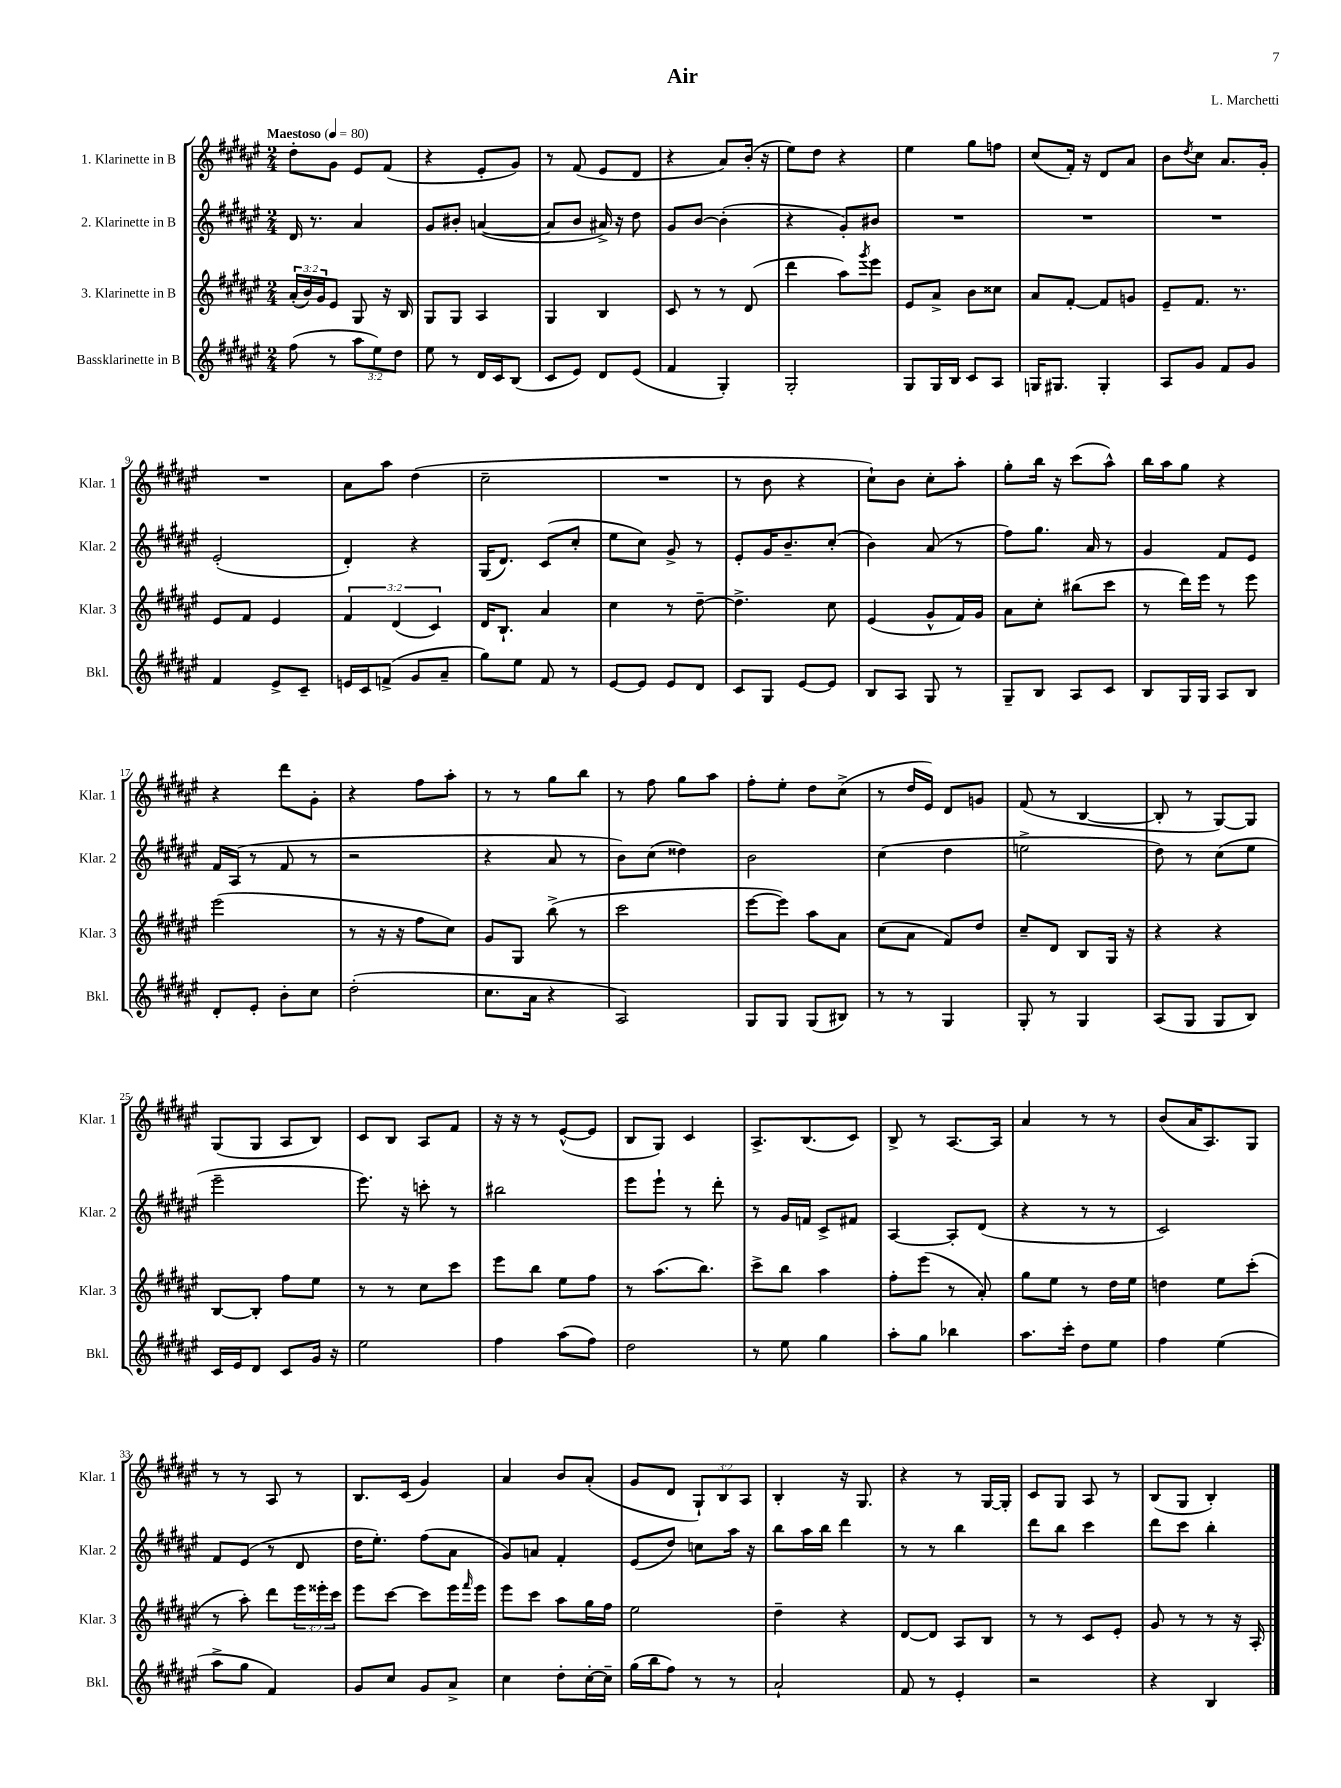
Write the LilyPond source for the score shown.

\header { title = "Air" composer = "L. Marchetti" }
<<
\new StaffGroup <<
\new Staff = "s0" \with { instrumentName = "1. Klarinette in B" shortInstrumentName = "Klar. 1" } {
    \clef treble \key fis \major \numericTimeSignature \time 2/4 \override Staff.TupletNumber.text = #tuplet-number::calc-fraction-text \tempo "Maestoso" 4 = 80
    dis''8-. gis'8 eis'8 fis'8( |
    r4 eis'8-. gis'8) |
    r8 fis'8( eis'8 dis'8 |
    r4 ais'8) b'16-.( r16 |
    eis''8) dis''8 r4 |
    eis''4 gis''8 f''8 |
    cis''8( fis'16-.) r16 dis'8 ais'8 |
    b'8 \acciaccatura { dis''8 } cis''8 ais'8. gis'16-. |
    R2 |
    ais'8 ais''8 dis''4( |
    cis''2-- |
    R2 |
    r8 b'8 r4 |
    cis''8-!) b'8 cis''8-. ais''8-. |
    gis''8-. b''16 r16 cis'''8( ais''8-^) |
    b''16 ais''16 gis''8 r4 |
    r4 dis'''8 gis'8-. |
    r4 fis''8 ais''8-. |
    r8 r8 gis''8 b''8 |
    r8 fis''8 gis''8 ais''8 |
    fis''8-. eis''8-. dis''8 cis''8->( |
    r8 dis''16 eis'16) dis'8 g'8 |
    fis'8( r8 b4~ |
    b8-. r8 gis8~) gis8 |
    gis8( gis8 ais8 b8) |
    cis'8 b8 ais8 fis'8 |
    r16 r16 r8 eis'8~-^( eis'8 |
    b8 gis8) cis'4 |
    ais8.-> b8.( cis'8) |
    b8-> r8 ais8.~ ais16 |
    ais'4 r8 r8 |
    b'8( ais'16 ais8.) gis8 |
    r8 r8 ais8 r8 |
    b8. cis'16( gis'4) |
    ais'4 b'8 ais'8-.( |
    gis'8 dis'8 \tuplet 3/2 { gis8-!) b8 ais8 } |
    b4-. r16 gis8. |
    r4 r8 gis16~ gis16-. |
    cis'8 gis8 ais8 r8 |
    b8( gis8 b4-.) \bar "|." |
}
\new Staff = "s1" \with { instrumentName = "2. Klarinette in B" shortInstrumentName = "Klar. 2" } {
    \clef treble \key fis \major \numericTimeSignature \time 2/4
    dis'16 r8. ais'4 |
    gis'8 bis'8-. a'4~( |
    a'8 b'8 ais'16->) r16 dis''8 |
    gis'8 b'8~ b'4-.( |
    r4 gis'8-.) bis'8 |
    R2 |
    R2 |
    R2 |
    eis'2-.( |
    dis'4-.) r4 |
    gis16( dis'8.) cis'8( cis''8-. |
    eis''8 cis''8) gis'8-> r8 |
    eis'8-. gis'16 b'8.-- cis''8-.( |
    b'4) ais'8( r8 |
    fis''8) gis''8. ais'16 r8 |
    gis'4 fis'8 eis'8 |
    fis'16 ais16( r8 fis'8 r8 |
    r2 |
    r4 ais'8 r8 |
    b'8) cis''8( disis''4) |
    b'2 |
    cis''4( dis''4 |
    e''2-> |
    dis''8) r8 cis''8( eis''8 |
    eis'''2-- |
    eis'''8.) r16 c'''8-. r8 |
    bis''2 |
    eis'''8 eis'''8-! r8 dis'''8-. |
    r8 gis'16 f'16 cis'8-> fis'8 |
    ais4~ ais8-. dis'8( |
    r4 r8 r8 |
    cis'2) |
    fis'8 eis'8( r8 dis'8 |
    dis''16 eis''8.-.) fis''8( ais'8 |
    gis'8) a'8 fis'4-. |
    eis'8( dis''8) c''8 ais''16 r16 |
    b''8 ais''16 b''16 dis'''4 |
    r8 r8 b''4 |
    dis'''8 b''8 cis'''4 |
    dis'''8 cis'''8 b''4-. \bar "|." |
}
\new Staff = "s2" \with { instrumentName = "3. Klarinette in B" shortInstrumentName = "Klar. 3" } {
    \clef treble \key fis \major \numericTimeSignature \time 2/4 \override Staff.TupletNumber.text = #tuplet-number::calc-fraction-text
    \tuplet 3/2 { ais'16-.( b'16) gis'16 } eis'8 gis8 r16 b16 |
    gis8 gis8 ais4 |
    gis4 b4 |
    cis'8 r8 r8 dis'8( |
    dis'''4 ais''8) \acciaccatura { gis'''8 } eis'''8 |
    eis'8 ais'8-> b'8 cisis''8 |
    ais'8 fis'8~-. fis'8 g'8 |
    eis'8-- fis'8. r8. |
    eis'8 fis'8 eis'4 |
    \tuplet 3/2 { fis'4 dis'4( cis'4) } |
    dis'16 b8.-! ais'4 |
    cis''4 r8 dis''8~-- |
    dis''4.-> cis''8 |
    eis'4( gis'8-^ fis'16) gis'16 |
    ais'8 cis''8-. bis''8( cis'''8 |
    r8 dis'''16) eis'''16 r8 eis'''8 |
    eis'''2( |
    r8 r16 r16 fis''8 cis''8) |
    gis'8 gis8 b''8->( r8 |
    cis'''2 |
    eis'''8~ eis'''8) ais''8 ais'8 |
    cis''8( ais'8 fis'8) dis''8 |
    cis''8-- dis'8 b8 gis16 r16 |
    r4 r4 |
    b8~ b8-. fis''8 eis''8 |
    r8 r8 cis''8 cis'''8 |
    eis'''8 b''8 eis''8 fis''8 |
    r8 ais''8.( b''8.) |
    cis'''8-> b''8 ais''4 |
    fis''8-. eis'''8( r8 ais'8-.) |
    gis''8 eis''8 r8 dis''16 eis''16 |
    d''4 eis''8 cis'''8-.( |
    r8 ais''8-.) dis'''8 \tuplet 3/2 { eis'''16 eisis'''16-. cis'''16 } |
    eis'''8 cis'''8~ cis'''8 eis'''16 \grace { fis'''16 } eis'''16 |
    eis'''8 cis'''8 ais''8 gis''16 fis''16 |
    eis''2 |
    dis''4-- r4 |
    dis'8~ dis'8 ais8 b8 |
    r8 r8 cis'8 eis'8-. |
    gis'8 r8 r8 r16 ais16-. \bar "|." |
}
\new Staff = "s3" \with { instrumentName = "Bassklarinette in B" shortInstrumentName = "Bkl." } {
    \clef treble \key fis \major \numericTimeSignature \time 2/4 \override Staff.TupletNumber.text = #tuplet-number::calc-fraction-text
    fis''8( r8 \tuplet 3/2 { ais''8 eis''8) dis''8 } |
    eis''8 r8 dis'16 cis'16 b8( |
    cis'8 eis'8) dis'8 eis'8( |
    fis'4 gis4-.) |
    gis2-. |
    gis8 gis16 b16 cis'8 ais8 |
    g16 gis8. gis4-. |
    ais8 gis'8 fis'8 gis'8 |
    fis'4 eis'8-> cis'8-- |
    e'16 cis'16 f'8->( gis'8 ais'8-- |
    gis''8) eis''8 fis'8 r8 |
    eis'8~ eis'8 eis'8 dis'8 |
    cis'8 gis8 eis'8~ eis'8 |
    b8 ais8 gis8 r8 |
    gis8-- b8 ais8 cis'8 |
    b8 gis16 gis16 ais8 b8 |
    dis'8-. eis'8-. b'8-. cis''8 |
    dis''2-.( |
    cis''8. ais'16 r4 |
    ais2) |
    gis8 gis8 gis8( bis8) |
    r8 r8 gis4 |
    gis8-. r8 gis4 |
    ais8( gis8 gis8 b8) |
    cis'16 eis'16 dis'8 cis'8 gis'16 r16 |
    eis''2 |
    fis''4 ais''8( fis''8) |
    dis''2 |
    r8 eis''8 gis''4 |
    ais''8-. gis''8 bes''4 |
    ais''8. cis'''16-. dis''8 eis''8 |
    fis''4 eis''4( |
    ais''8-> gis''8 fis'4) |
    gis'8 cis''8 gis'8 ais'8-> |
    cis''4 dis''8-. cis''16~-. cis''16-- |
    gis''16( b''16 fis''8) r8 r8 |
    ais'2-! |
    fis'8 r8 eis'4-. |
    r2 |
    r4 b4 \bar "|." |
}
>>
>>
